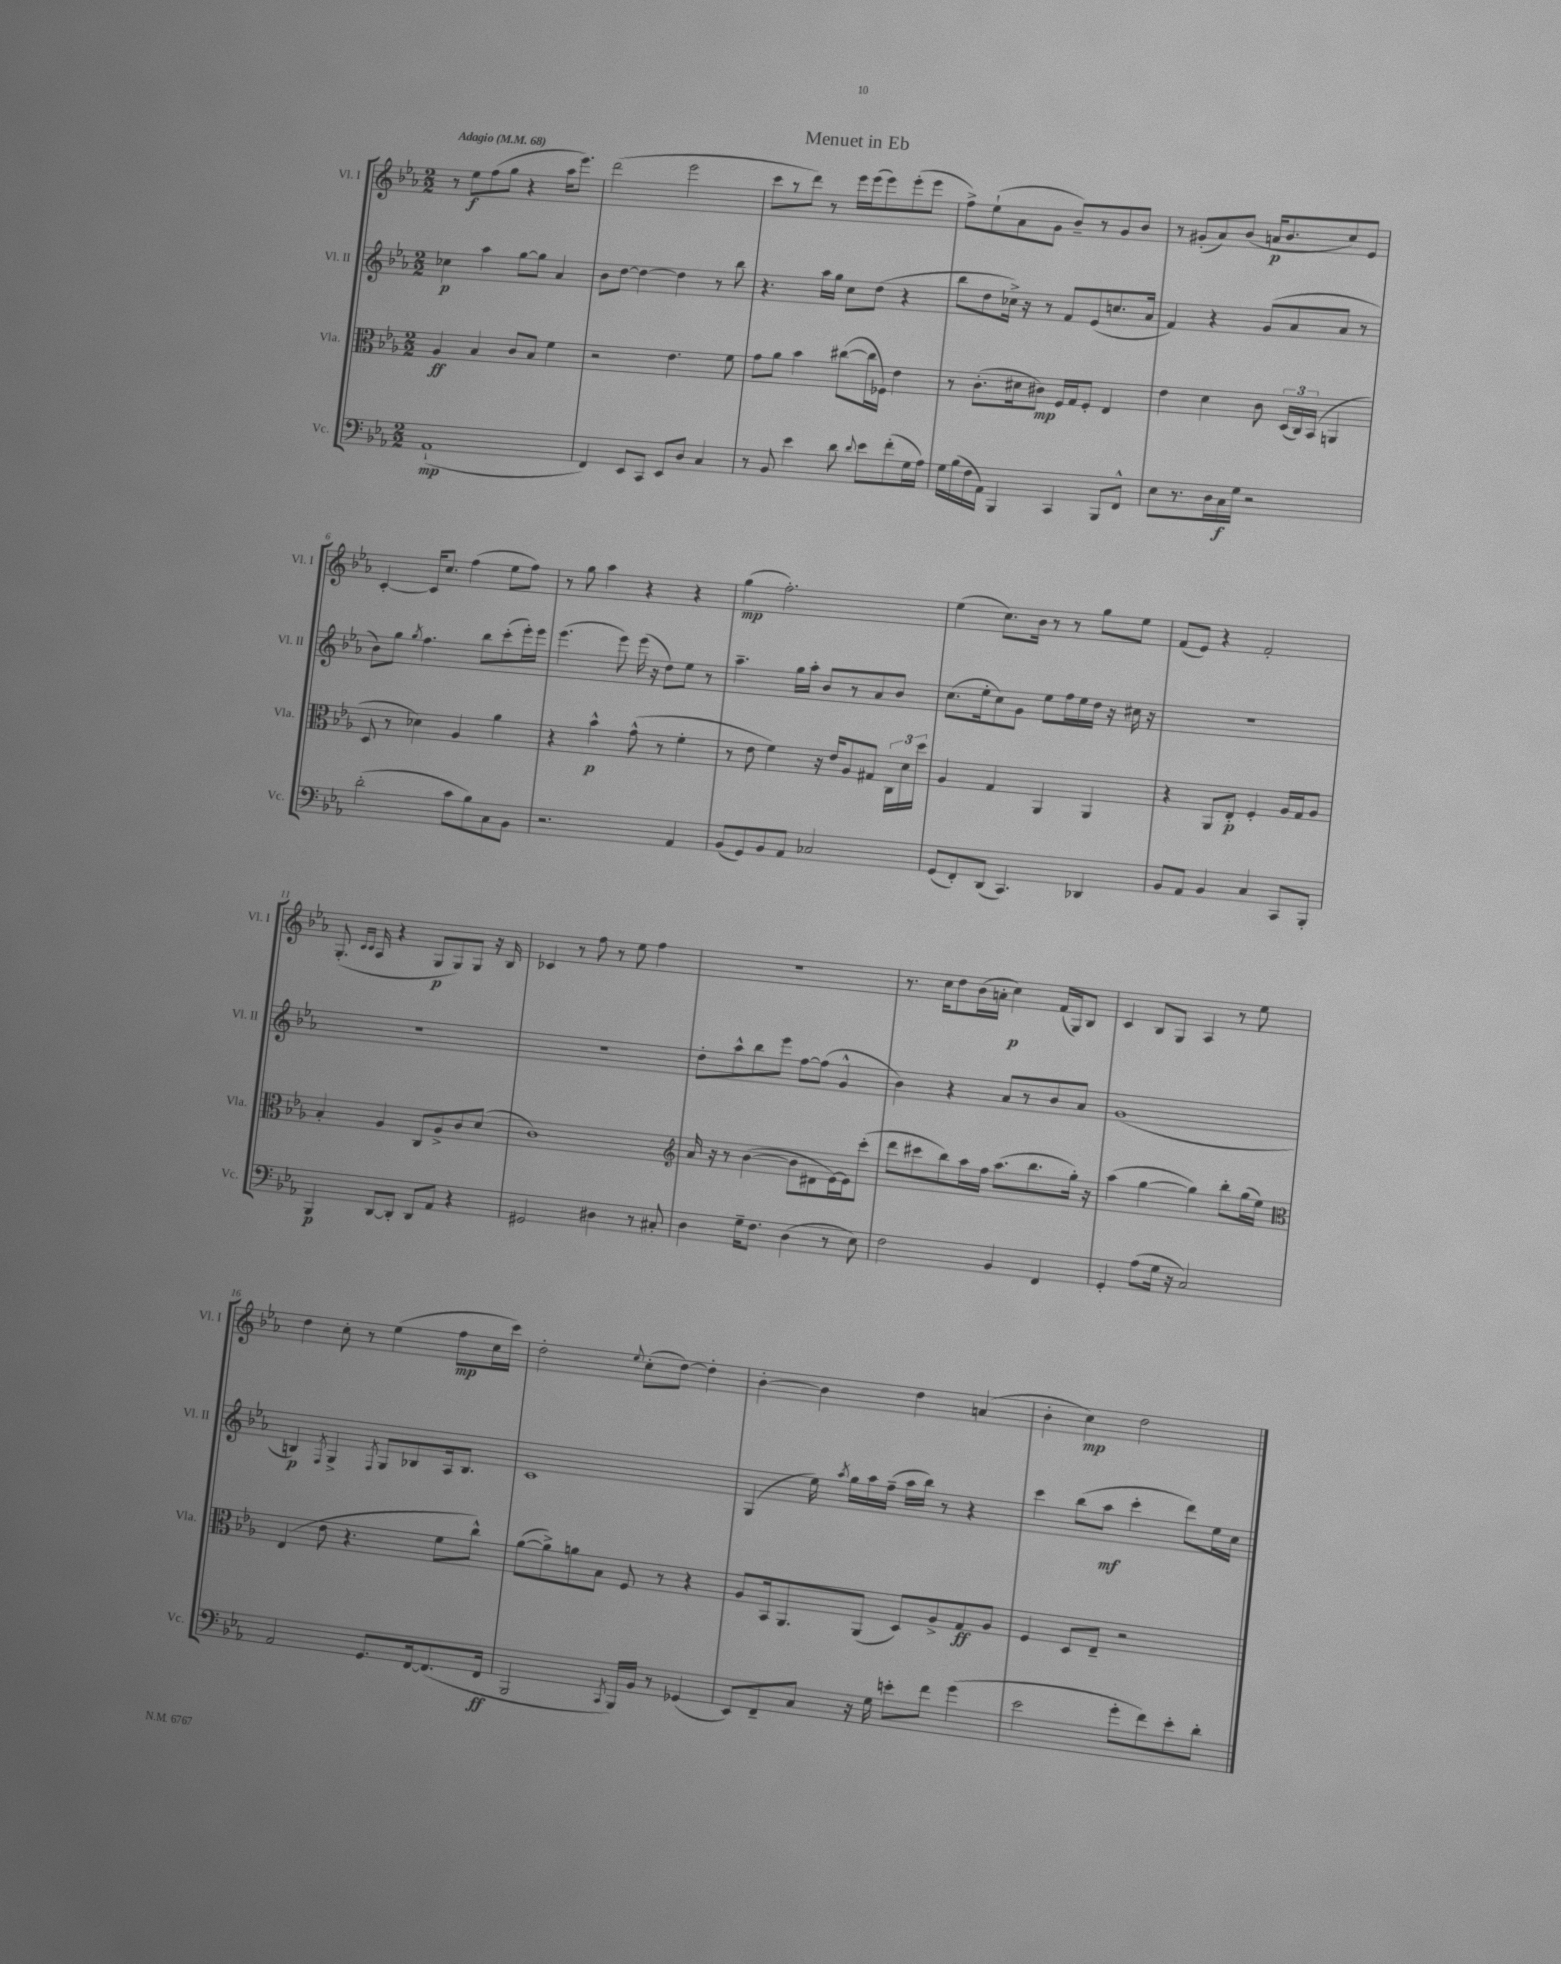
\header { title = "Menuet in Eb" }
<<
\new StaffGroup <<
\new Staff = "s0" \with { instrumentName = "Vl. I" shortInstrumentName = "Vl. I" } {
    \clef treble \key ees \major \numericTimeSignature \time 2/2 \tempo "Adagio" 4 = 68
    \autoBeamOff r8 ees''8[\f f''8( g''8] r4 aes''16[ ees'''8.]) |
    d'''2( ees'''2 |
    c'''8[ r8 d'''8]) r8 ees'''16[ ees'''16( ees'''8) ees'''8-.( ees'''8] |
    f''8[->) ees''8-!( aes'8 g'8] bes'8[--) r8 g'8 bes'8] |
    r8 gis'8[-.( aes'8) bes'8]( a'16[\p bes'8. c''8) ees'8] |
    c'4~-. c'16[ c''8.] f''4( ees''8[ f''8]) |
    r8 g''8 aes''4 r4 r4 |
    g''4\mp( f''2.-.) |
    ees''4( c''8.[) bes'16] r8 r8 g''8[ ees''8] |
    f'8[( ees'8]) r4 f'2-. |
    g8.-.( \grace { c'16[ c'16] } aes16 r4 g8[\p g8) g8] r16 bes16 |
    ces'4 r8 f''8 r8 ees''8 f''4 |
    r1 |
    r8. c''16[ d''8 bes'16( a'16]-. c''4\p) f'16[( g16) bes8] |
    c'4 bes8[ g8] aes4 r8 ees''8 |
    d''4 c''8-. r8 ees''4( f''8[\mp c''16 c'''16]) |
    d''2-. \appoggiatura { ees''8 } c''8[-.( d''8]~) d''4-. |
    bes'4~-. bes'4 d''4 a'4( |
    bes'4-. c''4\mp) d''2 \bar "|." |
}
\new Staff = "s1" \with { instrumentName = "Vl. II" shortInstrumentName = "Vl. II" } {
    \clef treble \key ees \major \numericTimeSignature \time 2/2
    \autoBeamOff ces''4\p aes''4 g''8[~ g''8] aes'4 |
    bes'8[ d''8]~ d''4~ d''4 r8 bes''8 |
    r4. aes''16[ g''16] c''8[ d''8]( r4 |
    bes''8[ d''8 ces''16]->) r16 r8 f'8[ ees'8( c''8. aes'16] |
    f'4) r4 g'8[( aes'8 aes'8] r8 |
    bes'8[) g''8] \acciaccatura { g''8 } f''4. bes''8[ c'''8-.( ees'''16-.) ees'''16] |
    ees'''4.( ees'''8) ees'''16( r16 d''8[) ees''8] r8 |
    aes''4.-- g''16[ aes''16]-. bes'8[ r8 aes'8 bes'8] |
    c''8.[( ees''16-. c''8) g'8] ees''8[ f''16 ees''16 d''16] r16 cis''16 r16 |
    R1 |
    R1 |
    R1 |
    d''8[-. aes''8-^ bes''8 ees'''8] f''8[~ f''8]( g'4-^ |
    bes'4) r4 aes'8[ r8 bes'8 aes'8] |
    g'1( |
    b4\p) \acciaccatura { f8 } g4-> \acciaccatura { f8 } g8[ bes8 aes16 bes8.] |
    c'1 |
    g4( ees''16) \acciaccatura { aes''8 } g''16[ aes''16 f''16]--( aes''16[ bes''16]) r8 r4 |
    c'''4 bes''8[( aes''8]\mf c'''4-. d'''8[) ees''16 c''16] \bar "|." |
}
\new Staff = "s2" \with { instrumentName = "Vla." shortInstrumentName = "Vla." } {
    \clef alto \key ees \major \numericTimeSignature \time 2/2
    \autoBeamOff aes4\ff bes4 c'8[ bes8] f'4 |
    r2 ees'4. f'8 |
    g'8[ aes'8] bes'4 cis''8[~( cis''16 fes16]) ees'4 |
    r8 c'8.[-.( dis'16 cis'8]\mp) f16[ g16 f8]-. ees4 |
    ees'4 d'4 c'8 \tuplet 3/2 { d16[( c16) bes,16]( } a,4 |
    d8 r8 des'4) aes4 aes'4 |
    r4 bes'4-^\p g'8-^( r8 f'4-. |
    r8 ees'8 f'4) r16 ees'16[ aes8 gis8] \tuplet 3/2 { c16[ d'16 d''16] } |
    aes4 g4 aes,4 aes,4 |
    r4 aes,8[ ees8]-.\p f4-. aes16[ g16 aes8] |
    bes4-. aes4 c8[ aes8-> c'8 d'8]( |
    c'1) |
    \clef treble aes'16 r16 r8 bes'4~( bes'8[ dis'8 ees'16~) ees'16 c'''8]-.( |
    d'''8[ cis'''8 bes''8) aes''16 f''16] aes''8.[( bes''8. g''16]-.) r16 |
    aes''4( g''4~ g''4) bes''8[-. g''16( ees''16]) |
    \clef alto ees4( ees'8 r4. f'8[ c''8]-^) |
    aes'8[~( aes'8->) a'8 bes8] f8 r8 r4 |
    aes8[ bes,16 aes,8. aes,8]( d8[) aes8-> g8\ff aes8] |
    f4 d8[ ees8]-- r2 \bar "|." |
}
\new Staff = "s3" \with { instrumentName = "Vc." shortInstrumentName = "Vc." } {
    \clef bass \key ees \major \numericTimeSignature \time 2/2
    \autoBeamOff aes,1-!\mp( |
    f,4) ees,8[ c,8] ees,8[ d8] c4 |
    r8 bes,8 ees'4 d'8 \appoggiatura { d'8 } ees'8[ f'8-.( g16 aes16]) |
    g16[ bes16( f16 aes,16]) bes,,4 c,4 bes,,8[ f,8]-^ |
    ees8[ r8. d16 c16\f g16] r2 |
    d'2-.( c'8[ bes8) c8 bes,8] |
    r2. aes,4 |
    bes,8[( g,8) bes,8 aes,8] ces2 |
    g,8[( f,8-.) d,8]( c,4.) des,4 |
    bes,8[ aes,8] bes,4 c4 c,8[ bes,,8]-. |
    bes,,4\p d,8[~ d,8]-. d,8[ aes,8] r4 |
    gis,2 dis4 r8 cis8-. |
    d4 g16[-- f8.] d4( r8 ees8) |
    f2 bes,4 f,4 |
    g,4-. aes8[( g16] r16 c2) |
    aes,2 g,8.[ f,16~ f,8.( f,16]\ff |
    bes,,2 \acciaccatura { c,8 } bes,,16[) bes,16] r8 ges,4( |
    ees,8[) f,8-- c8] r16 g16 e'8[-. f'8] g'4( |
    ees'2 g'8[-. f'8) ees'8-. d'8]-. \bar "|." |
}
>>
>>
